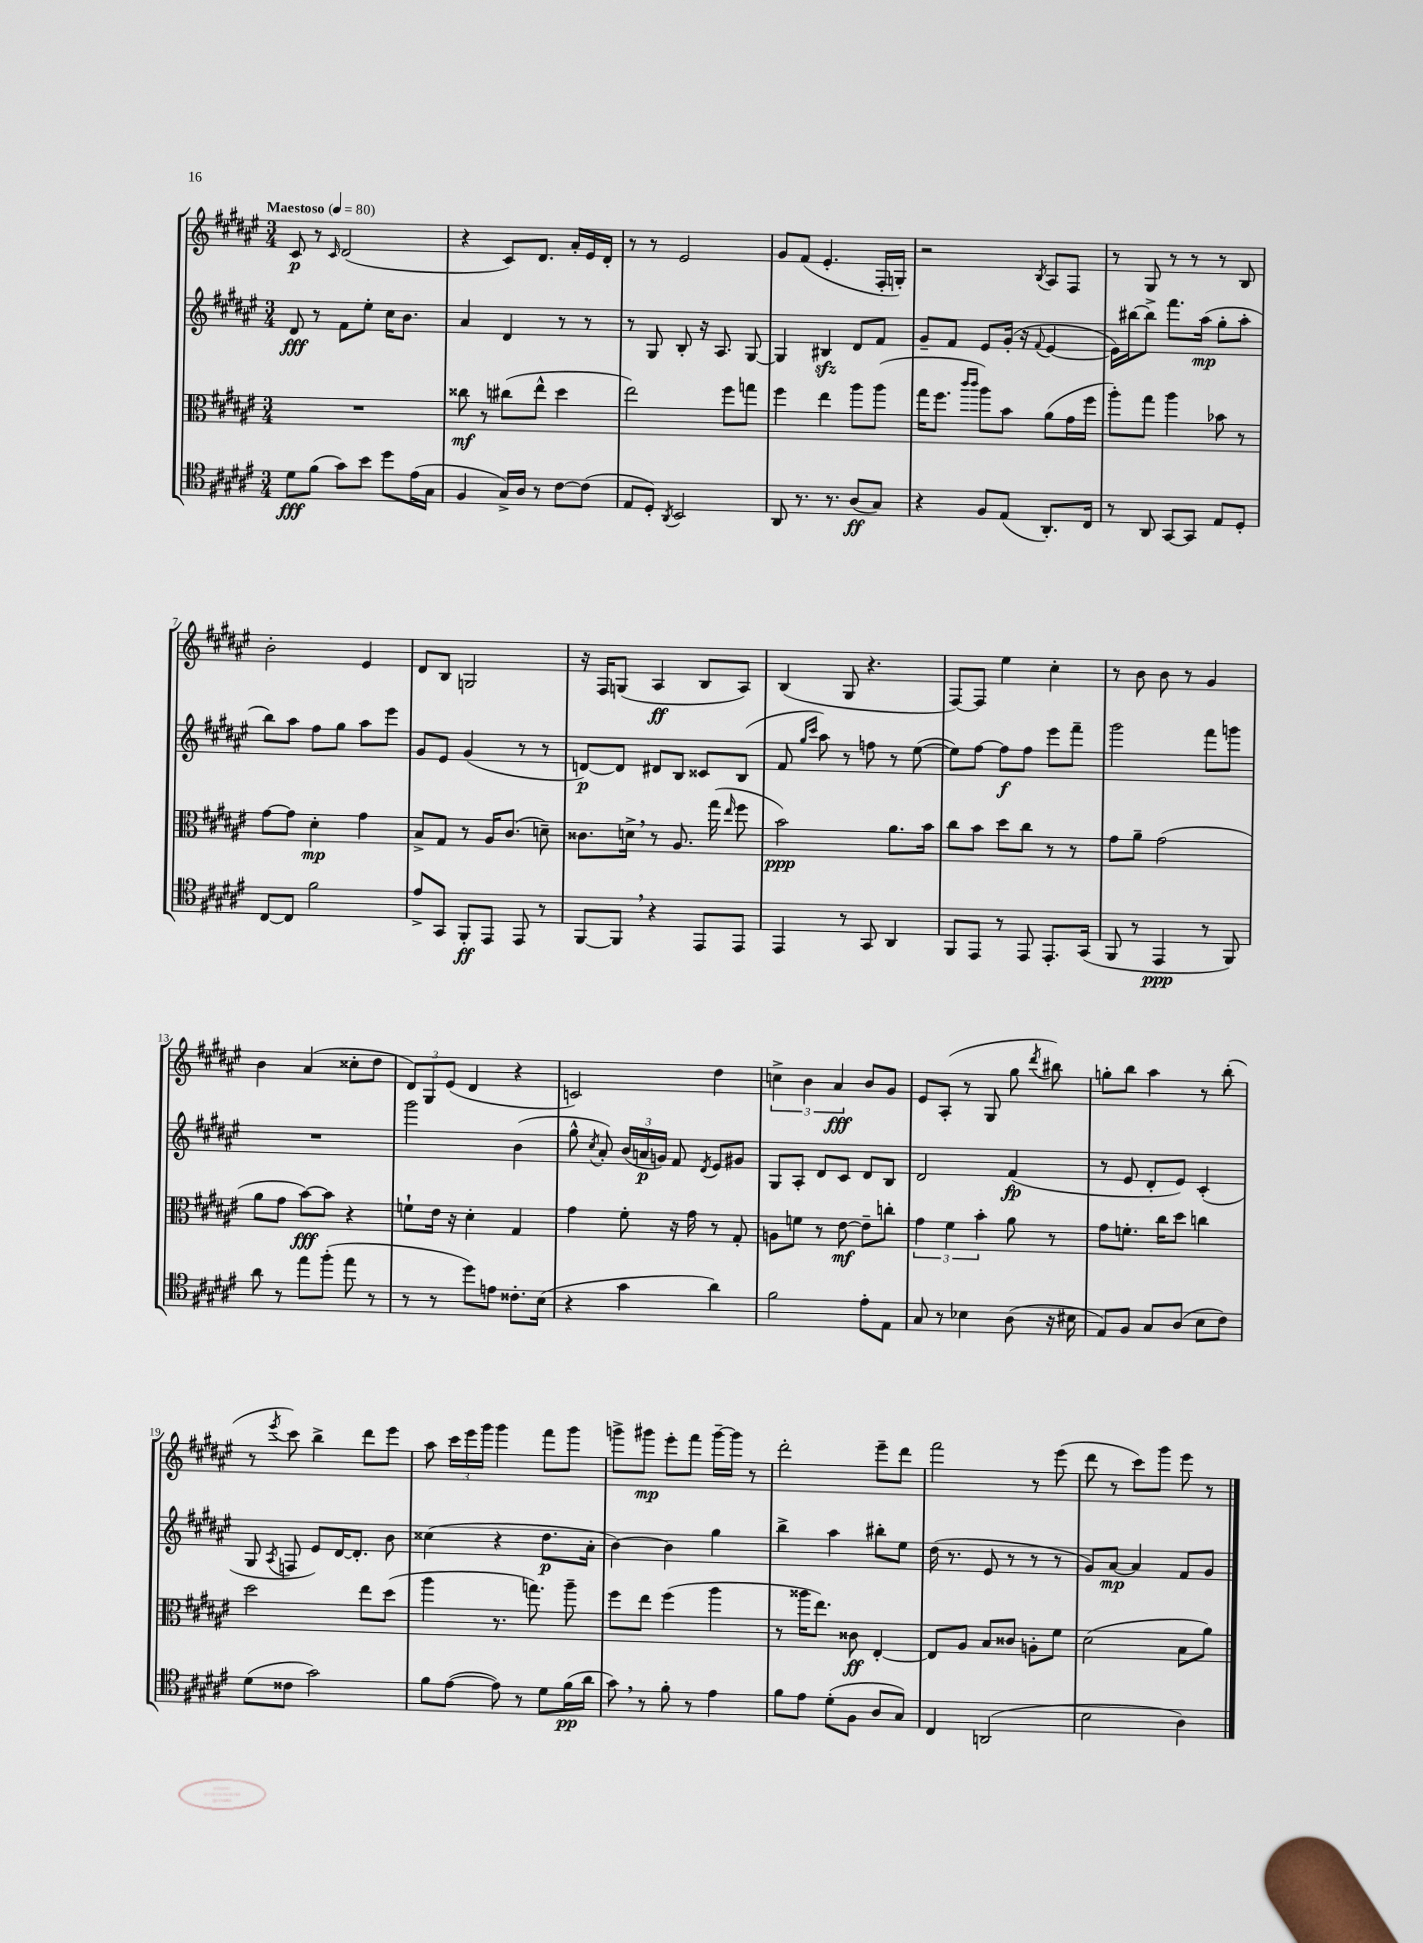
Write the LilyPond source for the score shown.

<<
\new StaffGroup <<
\new Staff = "s0" {
    \clef treble \key fis \major \numericTimeSignature \time 3/4 \tempo "Maestoso" 4 = 80
    \autoBeamOff cis'8\p r8 \grace { cis'16 } dis'2( |
    r4 cis'8[) dis'8.] ais'16[-. eis'16 dis'16]-. |
    r8 r8 eis'2 |
    gis'8[ fis'8]( eis'4.-. fis16[-. g16]-.) |
    r2 \acciaccatura { b8 } ais8[ fis8] |
    r8 gis8 r8 r8 r8 b8 |
    b'2-. eis'4 |
    dis'8[ b8] g2 |
    r16 fis16[ g8]( ais4\ff b8[ ais8]) |
    b4( gis8 r4. |
    fis8[~) fis8] eis''4 cis''4-. |
    r8 b'8 b'8 r8 gis'4 |
    b'4 ais'4( cisis''8[-. dis''8] |
    \tuplet 3/2 { dis'8[) gis8 eis'8]( } dis'4 r4 |
    c'2) dis''4 |
    \tuplet 3/2 { c''4-> b'4 ais'4\fff } b'8[ gis'8] |
    eis'8[ ais8]-.( r8 gis8 gis''8 \acciaccatura { dis'''8 } bis''8) |
    g''8[-. b''8] ais''4 r8 b''8-.( |
    r8 \acciaccatura { eis'''8 } cis'''8) b''4-> dis'''8[ eis'''8] |
    ais''8 \tuplet 3/2 { cis'''16[ eis'''16 gis'''16] } gis'''4 fis'''8[ gis'''8] |
    g'''8[-> gis'''8]\mp eis'''8[-. fis'''8] gis'''16[~-- gis'''16] r8 |
    dis'''2-. eis'''8[-- dis'''8] |
    fis'''2 r8 eis'''8( |
    dis'''8 r8 cis'''8[) gis'''8] eis'''8 r8 \bar "|." |
}
\new Staff = "s1" {
    \clef treble \key fis \major \numericTimeSignature \time 3/4
    \autoBeamOff dis'8\fff r8 fis'8[ eis''8]-. cis''16[ b'8.] |
    ais'4 dis'4 r8 r8 |
    r8 gis8 b8-. r16 ais8. gis8~ |
    gis4 bis4\sfz dis'8[ fis'8] |
    gis'8[-- fis'8] eis'8[ gis'16]-.( r16 \appoggiatura { fis'8 } eis'4~ |
    eis'16[) bis''16~ bis''8]-> fis'''8.[ ais''16]\mp( gis''8[-. ais''8]-. |
    b''8[) ais''8] fis''8[ gis''8] ais''8[ eis'''8] |
    gis'8[ eis'8] gis'4( r8 r8 |
    d'8[~\p) d'8] dis'8[ b8] cisis'8[ b8]( |
    fis'8 \grace { gis''16[ cis'''16] } ais''8) r8 f''8 r8 eis''8~( |
    eis''8[) fis''8]~ fis''8[\f fis''8] eis'''8[ fis'''8]-- |
    gis'''2 fis'''8[ g'''8] |
    R2. |
    gis'''2 b'4( |
    gis''8-^ \acciaccatura { cis''8 } ais'8-.) \tuplet 3/2 { b'16[( a'16\p g'16]) } fis'8 \acciaccatura { dis'8 } eis'8[ gis'8] |
    gis8[ ais8]-. dis'8[ cis'8] dis'8[ b8] |
    dis'2 fis'4\fp( |
    r8 eis'8 dis'8[-. eis'8]) cis'4-.( |
    gis8 \acciaccatura { ais8 } f8 eis'8[) dis'16~ dis'8.]-. b'8 |
    cisis''4( r4 dis''8.[\p ais'16]-. |
    b'4~) b'4 gis''4 |
    b''4-> ais''4 bis''8[-. eis''8] |
    dis''16( r8. eis'8 r8 r8 r8 |
    gis'8[) ais'8]~\mp ais'4 fis'8[ gis'8] \bar "|." |
}
\new Staff = "s2" {
    \clef alto \key fis \major \numericTimeSignature \time 3/4
    \autoBeamOff R2. |
    cisis''8\mf r8 cis''8[( eis''8]-^ dis''4 |
    eis''2) fis''8[ g''8] |
    fis''4 eis''4 ais''8[ ais''8]( |
    gis''16[ fis''8.] \grace { cis'''16[ cis'''16] } ais''8[) b'8] ais'8[( gis'16 fis''16] |
    ais''8[-.) gis''8] ais''4 bes'8 r8 |
    gis'8[~ gis'8] dis'4-.\mp gis'4 |
    b8[-> gis8] r8 ais16[ cis'8.]( d'8--) |
    cisis'8.[ d'16]-> \breathe r8 ais8. gis''16( \grace { eis''16 } fis''8 |
    b'2\ppp) ais'8.[ b'16] |
    cis''8[ b'8] dis''8[ cis''8] r8 r8 |
    gis'8[ ais'8]-- gis'2( |
    ais'8[ gis'8] b'8[~\fff) b'8] r4 |
    f'8[-! eis'16] r16 dis'4-. gis4 |
    gis'4 fis'8-. r16 gis'16 r8 gis8-. |
    a8[ f'8] r8 eis'8~\mf eis'8[-- c''8]-. |
    \tuplet 3/2 { gis'4 fis'4 b'4-. } ais'8 r8 |
    gis'8[ f'8.]-. cis''16[ dis''8] c''4 |
    dis''2 eis''8[ dis''8]( |
    ais''4 r8. g''8.) ais''8-- |
    fis''8[ eis''8] fis''4( ais''4 |
    r8 aisis''16[ eis''8.]) cisis'8\ff eis4~-. |
    eis8[ ais8] b8[ cisis'8] a8[-. fis'8] |
    dis'2( b8[ ais'8]) \bar "|." |
}
\new Staff = "s3" {
    \clef tenor \key fis \major \numericTimeSignature \time 3/4
    \autoBeamOff dis'8[\fff fis'8]( gis'8[) b'8] dis''8[ eis'16( gis16] |
    fis4 gis16[->) ais16] r8 cis'8[~ cis'8]( |
    eis8[ dis8]-.) \acciaccatura { ais,8 } b,2 |
    ais,8 r8. r8. ais8[\ff( gis8]) |
    r4 fis8[ eis8]( ais,8.[-.) cis16] |
    r8 ais,8 gis,8[~ gis,8] eis8[ dis8]-. |
    cis8[~ cis8] fis'2 |
    eis'8[-> gis,8] fis,8[-.\ff eis,8] eis,8 r8 |
    fis,8[~ fis,8] \breathe r4 eis,8[ eis,8] |
    eis,4 r8 gis,8 ais,4 |
    fis,8[ eis,8] r8 eis,8 eis,8.[-. gis,16]( |
    fis,8 r8 eis,4\ppp r8 fis,8) |
    ais'8 r8 eis''8[ fis''8]-.( eis''8 r8 |
    r8 r8 dis''8[) e'8] cisis'8.[-. b16]( |
    r4 gis'4 ais'4) |
    fis'2 eis'8[-. eis8] |
    gis8 r8 bes4 ais8( r16 bis16 |
    eis8[) fis8] gis8[ ais8]( b8[ cis'8]) |
    dis'8[( cisis'8] gis'2) |
    fis'8[ eis'8]~( eis'8) r8 dis'8[ fis'16\pp( ais'16] |
    gis'8) \breathe r8 fis'8-. r8 eis'4 |
    fis'8[ eis'8] dis'8[-.( fis8] ais8[ gis8]) |
    cis4 a,2( |
    b2 ais4) \bar "|." |
}
>>
>>
